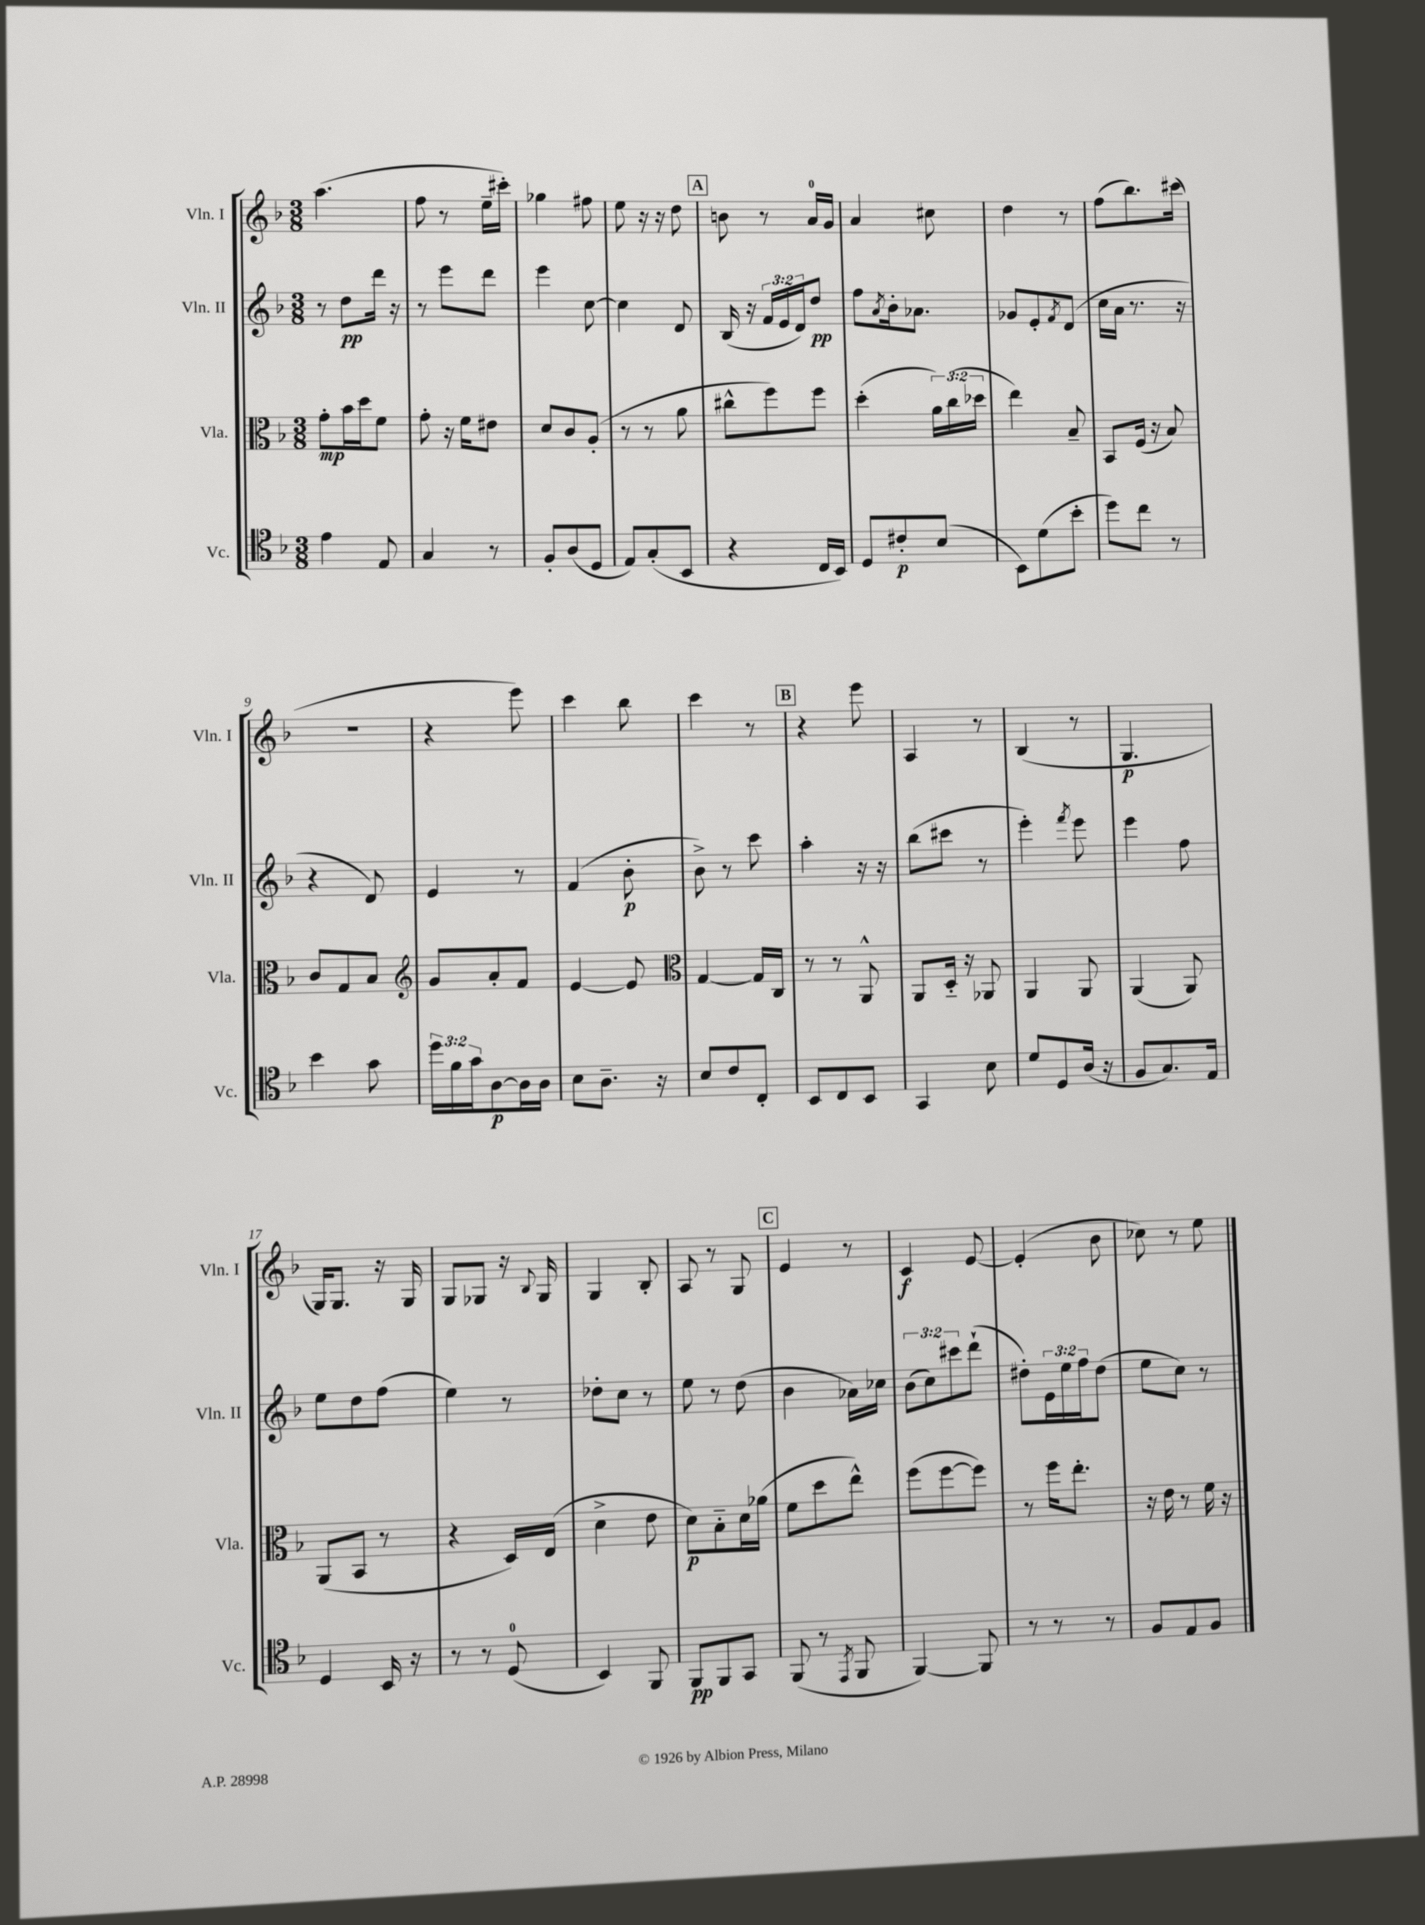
<<
\new StaffGroup <<
\new Staff = "s0" \with { instrumentName = "Vln. I" shortInstrumentName = "Vln. I" } {
    \clef treble \key f \major \numericTimeSignature \time 3/8
    a''4.( |
    f''8 r8 e''16-- cis'''16-.) |
    ges''4 fis''8 |
    e''8 r16 r16 d''8 |
    \mark \markup { \box "A" } b'8 r8 a'16-0 g'16 |
    a'4 cis''8 |
    d''4 r8 |
    f''8( bes''8.) cis'''16( |
    R4. |
    r4 e'''8) |
    c'''4 bes''8 |
    c'''4 r8 |
    \mark \markup { \box "B" } r4 e'''8 |
    a4 r8 |
    bes4( r8 |
    g4.\p |
    g16) g8. r16 g16 |
    g8 ges8 r16 \appoggiatura { bes8 } ges16 |
    g4 bes8-. |
    a8 r8 g8 |
    \mark \markup { \box "C" } e'4 r8 |
    c'4\f e'8~ |
    e'4-.( bes'8 |
    ces''8) r8 e''8 \bar "|." |
}
\new Staff = "s1" \with { instrumentName = "Vln. II" shortInstrumentName = "Vln. II" } {
    \clef treble \key f \major \numericTimeSignature \time 3/8 \override Staff.TupletNumber.text = #tuplet-number::calc-fraction-text
    r8 d''8\pp d'''16 r16 |
    r8 e'''8 d'''8 |
    e'''4 c''8~ |
    c''4 d'8 |
    \mark \markup { \box "A" } bes16( r16 \tuplet 3/2 { f'16 e'16 d'16) } d''8\pp |
    f''8 \acciaccatura { a'8 } bes'16-. aes'8. |
    ges'8 e'8-. \acciaccatura { f'8 } d'8( |
    c''16 a'16 r8. r16 |
    r4 d'8) |
    e'4 r8 |
    f'4( bes'8-.\p |
    bes'8->) r8 c'''8 |
    \mark \markup { \box "B" } a''4-. r16 r16 |
    bes''8( cis'''8 r8 |
    e'''4-.) \acciaccatura { f'''8 } e'''8 |
    e'''4 f''8 |
    e''8 d''8 f''8( |
    e''4) r8 |
    des''8-. c''8 r8 |
    e''8 r8 d''8( |
    \mark \markup { \box "C" } bes'4 aes'16) ces''16 |
    \tuplet 3/2 { bes'8( c''8) cis'''8 } d'''8-!( |
    dis''8-.) \tuplet 3/2 { e'16 e''16 f''16 } dis''8( |
    e''8 c''8) r8 \bar "|." |
}
\new Staff = "s2" \with { instrumentName = "Vla." shortInstrumentName = "Vla." } {
    \clef alto \key f \major \numericTimeSignature \time 3/8 \override Staff.TupletNumber.text = #tuplet-number::calc-fraction-text
    g'8-.\mp bes'16 d''16 f'8 |
    g'8-. r16 f'16 eis'8 |
    d'8 c'8 a8-.( |
    r8 r8 a'8 |
    \mark \markup { \box "A" } cis''8-^ f''8) f''8 |
    d''4-.( \tuplet 3/2 { a'16) c''16( des''16 } |
    e''4) bes8-- |
    bes,8 f16( r16 bes8) |
    c'8 g8 bes8 |
    \clef treble g'8 a'8-. f'8 |
    e'4~ e'8 |
    \clef alto g4~ g16 c16 |
    \mark \markup { \box "B" } r8 r8 a,8-^ |
    a,8 d16-_ r16 aes,8 |
    a,4 a,8 |
    a,4( a,8) |
    a,8( bes,8 r8 |
    r4 d16) e16( |
    d'4-> e'8 |
    d'8\p) bes8-_ d'16 aes'16( |
    \mark \markup { \box "C" } f'8 d''8 e''8-^) |
    f''8( f''8~ f''8) |
    r8 f''16 e''8.-. |
    r16 e'16 r8 f'16 r16 \bar "|." |
}
\new Staff = "s3" \with { instrumentName = "Vc." shortInstrumentName = "Vc." } {
    \clef tenor \key f \major \numericTimeSignature \time 3/8 \override Staff.TupletNumber.text = #tuplet-number::calc-fraction-text
    e'4 e8 |
    g4 r8 |
    f8-. a8( d8 |
    e8) g8-.( bes,8 |
    \mark \markup { \box "A" } r4 c16 bes,16) |
    d8 cis'8-.\p bes8( |
    bes,8) d'8( bes'8-. |
    d''8) c''8 r8 |
    bes'4 g'8 |
    \tuplet 3/2 { d''16 f'16 g'16 } a8~\p a16 a16 |
    bes8 a8.-- r16 |
    bes8 c'8 c8-. |
    \mark \markup { \box "B" } bes,8 c8 bes,8 |
    g,4 bes8 |
    d'8 d8 a16( r16 |
    f8 g8.) e16 |
    d4 bes,16 r16 |
    r8 r8 d8-0( |
    bes,4) f,8 |
    f,8\pp f,8 g,8 |
    \mark \markup { \box "C" } f,8( r8 \acciaccatura { e,8 } f,8 |
    f,4~) f,8 |
    r8 r8 r8 |
    f8 e8 f8 \bar "|." |
}
>>
>>
